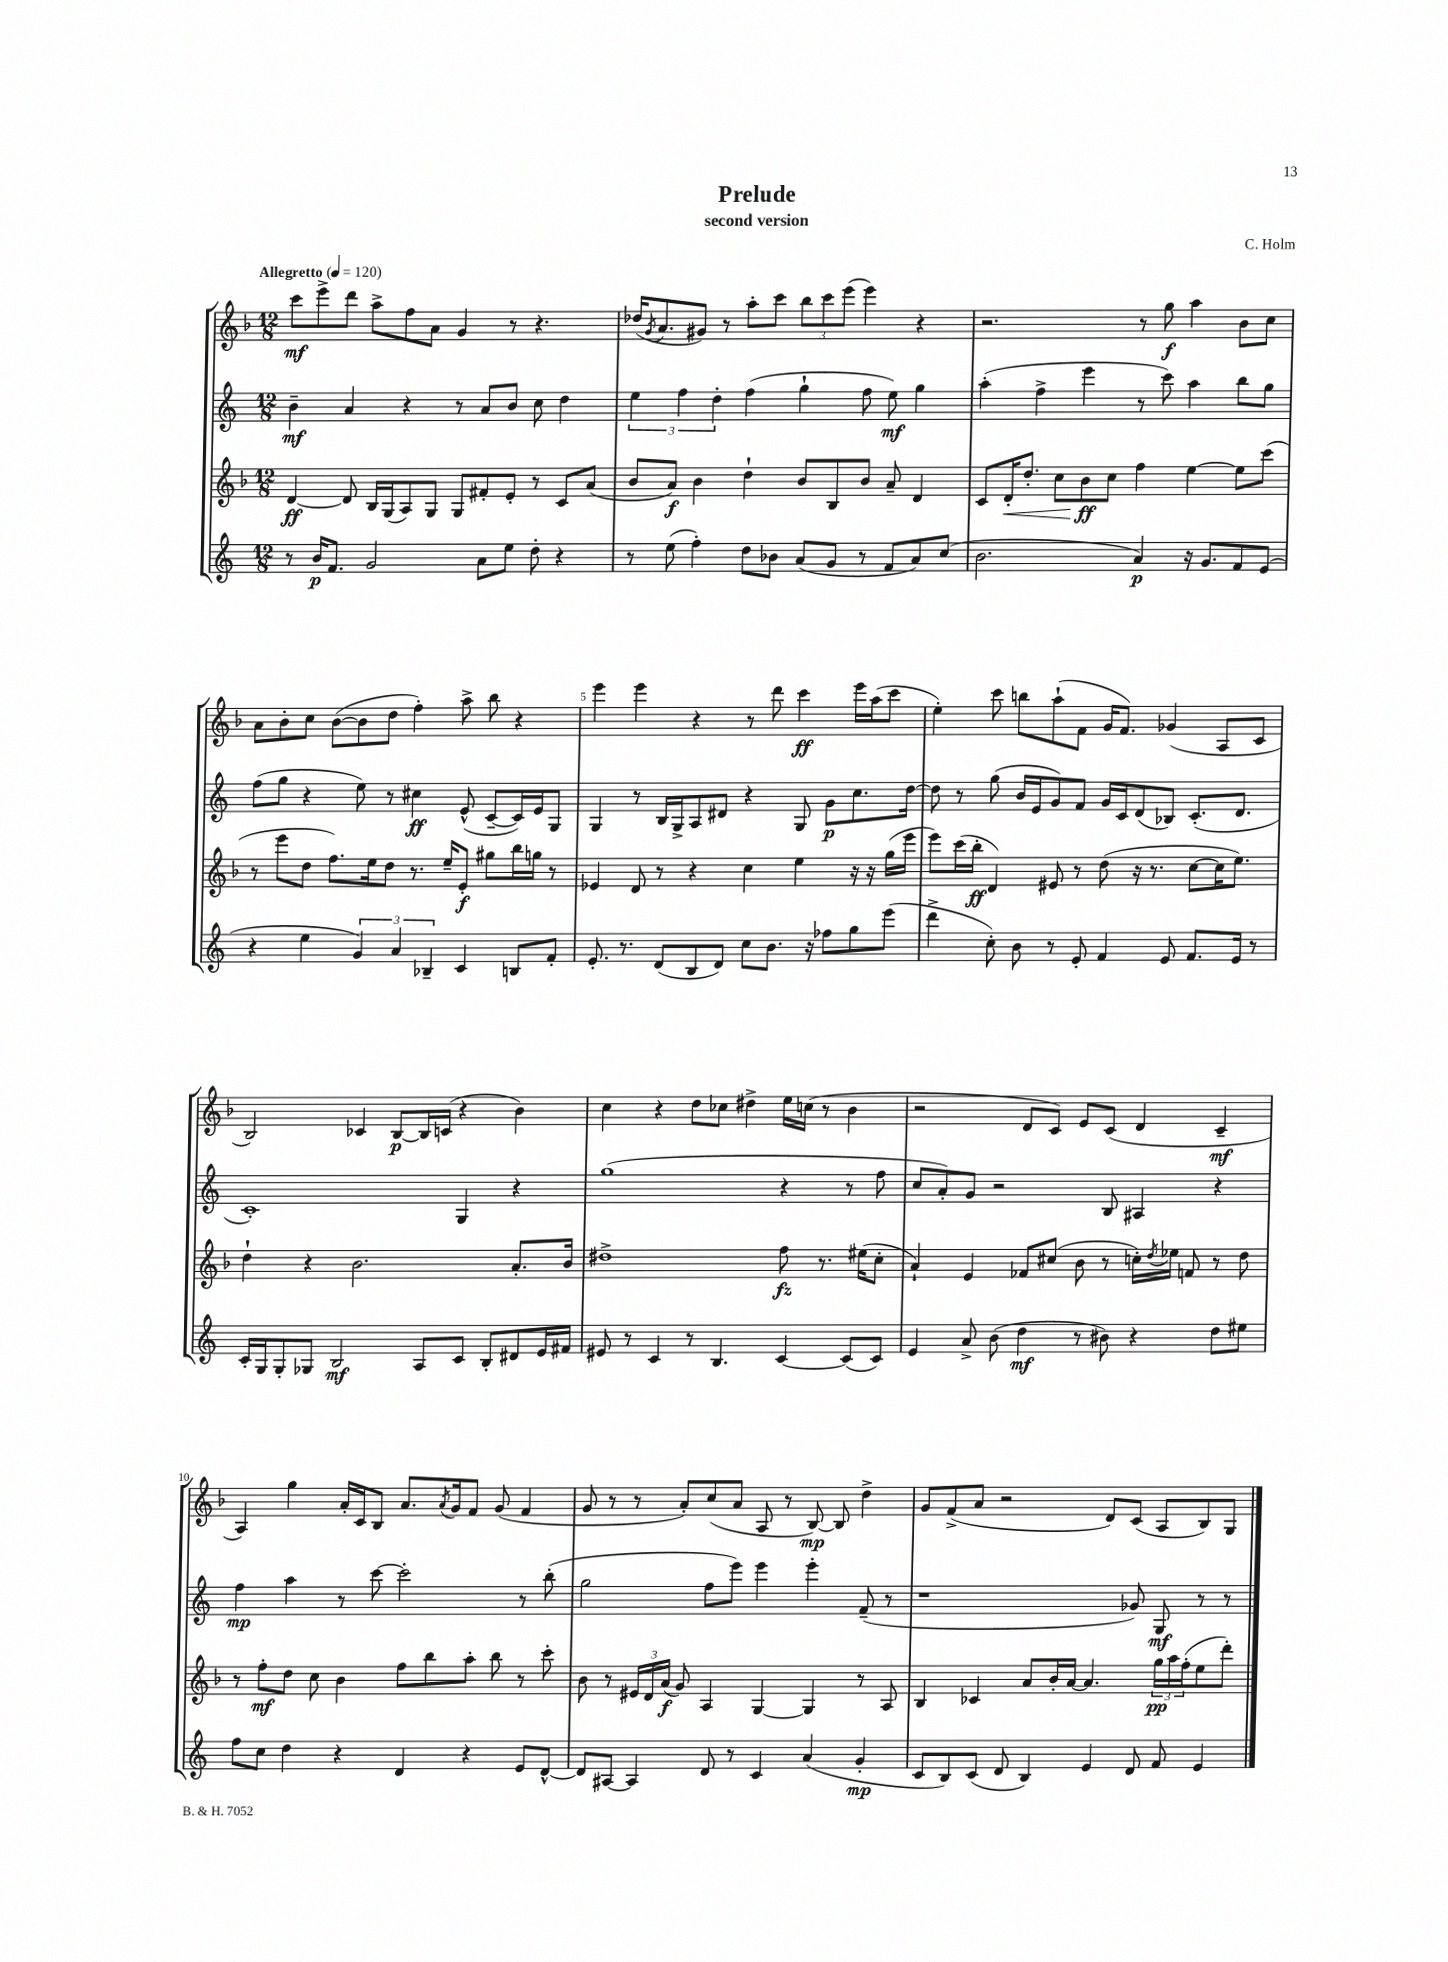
\header { title = "Prelude" composer = "C. Holm" subtitle = "second version" }
<<
\new StaffGroup <<
\new Staff = "s0" {
    \clef treble \key f \major \numericTimeSignature \time 12/8 \tempo "Allegretto" 4 = 120
    c'''8\mf e'''8-> d'''8 a''8-> f''8 a'8 g'4 r8 r4. |
    des''16( \acciaccatura { g'8 } a'8. gis'8) r8 a''8-. c'''8 \tuplet 3/2 { bes''8 c'''8 e'''8( } e'''4) r4 |
    r2. r8 g''8\f a''4 bes'8 c''8 |
    a'8 bes'8-. c''8 bes'8~( bes'8 d''8 f''4-.) a''8-> bes''8 r4 |
    e'''4 e'''4 r4 r8 d'''8 c'''4\ff e'''16 a''16( c'''8 |
    e''4-.) c'''8 b''8 a''8-!( f'8 g'16 f'8.) ges'4( a8 c'8 |
    bes2) ces'4 bes8~\p bes16 c'16( r4 bes'4) |
    c''4 r4 d''8 ces''8 dis''4-> e''16 c''16( r8 bes'4 |
    r2 d'8 c'8) e'8 c'8( d'4 c'4--\mf |
    a4) g''4 a'16-. c'16 bes8 a'8. \acciaccatura { a'8 } g'16 f'8 g'8( f'4 |
    g'8 r8 r8 a'8-.) c''8( a'8 a8 r8 bes8~\mp) bes8 d''4-> |
    g'8 f'8->( a'8 r2 d'8) c'8( a8 bes8) g8 \bar "|." |
}
\new Staff = "s1" {
    \clef treble \key c \major \numericTimeSignature \time 12/8
    b'4--\mf a'4 r4 r8 a'8 b'8 c''8 d''4 |
    \tuplet 3/2 { e''4 f''4 d''4-. } f''4( g''4-! f''8 e''8\mf) g''4 |
    a''4-.( f''4-> e'''4 r8 c'''8) a''4 b''8 g''8 |
    f''8( g''8 r4 e''8) r8 cis''4\ff e'8-^( c'8~-- c'16) e'16 g8 |
    g4 r8 b16 g16-> a8 dis'8 r4 g8 g'8\p c''8. d''16~ |
    d''8 r8 g''8( b'16 e'16 g'8) f'8 g'16 c'16 d'8( bes8) c'8.-.( d'8. |
    c'1-.) g4 r4 |
    g''1( r4 r8 f''8 |
    c''8 a'8-.) g'8 r2 b8 ais4 r4 |
    f''4\mp a''4 r8 c'''8~ c'''2-. r8 b''8-.( |
    g''2 f''8 e'''8) e'''4 e'''4-. f'8--( r8 |
    r1 ges'8) g8\mf r8 r8 \bar "|." |
}
\new Staff = "s2" {
    \clef treble \key f \major \numericTimeSignature \time 12/8
    d'4~\ff d'8 bes16 g16( a8) g8 g8 fis'8-. e'8-. r8 c'8 a'8( |
    bes'8 a'8\f) bes'4 d''4-! bes'8 bes8 bes'8 a'8-- d'4 |
    c'8 d'16-.\< d''8.-. c''8 bes'8\ff\! c''8 f''4 e''4~ e''8 c'''8( |
    r8 e'''8 d''8 f''8.) e''16 d''8 r8. e''16-- e'8-.\f gis''8 bes''16 g''16 r8 |
    ees'4 d'8 r8 r4 c''4 e''4 r16 r16 g''16( e'''16 |
    e'''8) c'''16( bes''16-.\ff d'4) eis'8 r8 d''8( r16 r8. c''8~ c''16 e''8.) |
    d''4-! r4 bes'2. a'8.-. bes'16 |
    dis''1-> f''8\fz r8. eis''16( c''8-. |
    a'4-!) e'4 fes'8 cis''8( bes'8 r8 c''16-.) \acciaccatura { d''8 } ees''16 f'8 r8 d''8 |
    r8 f''8-.\mf d''8 c''8 bes'4 f''8 bes''8 a''8-. bes''8 r8 c'''8-. |
    bes'8 r8 \tuplet 3/2 { eis'16 d'16 a'16\f( } g'8) a4 g4~ g4 r8 a8 |
    bes4 ces'4 a'8 bes'16-. a'16~ a'4. \tuplet 3/2 { g''16\pp a''16 f''16-.( } e''8 d'''8-.) \bar "|." |
}
\new Staff = "s3" {
    \clef treble \key c \major \numericTimeSignature \time 12/8
    r8 b'16\p f'8. g'2 a'8 e''8 d''8-. r4 |
    r8 e''8( f''4-.) d''8 bes'8 a'8( g'8 r8 f'8 a'8) c''8( |
    b'2. a'4\p) r16 g'8. f'8 e'8( |
    r4 e''4 \tuplet 3/2 { g'4) a'4 bes4-- } c'4 b8 f'8-. |
    e'8.-. r8. d'8( b8 d'8) c''8 b'8. r16 fes''8 g''8 e'''8( |
    d'''4-> c''8-.) b'8 r8 e'8-. f'4 e'8 f'8. e'16 r8 |
    c'16-. g16 g8-. ges8 b2\mf a8 c'8 b8-. dis'8 e'16 fis'16 |
    eis'8 r8 c'4 r8 b4. c'4~ c'8( c'8) |
    e'4 a'8-> b'8( d''4\mf r8 bis'8) r4 d''8 eis''8 |
    f''8 c''8 d''4 r4 d'4 r4 e'8 d'8~-^ |
    d'8 ais8~ ais4 d'8 r8 c'4 a'4( g'4-.\mp |
    c'8 b8) c'8( d'8 b4) e'4 d'8 f'8 e'4 \bar "|." |
}
>>
>>
\layout { \context { \Score \override BarNumber.break-visibility = ##(#f #t #t) barNumberVisibility = #(every-nth-bar-number-visible 5) } }
